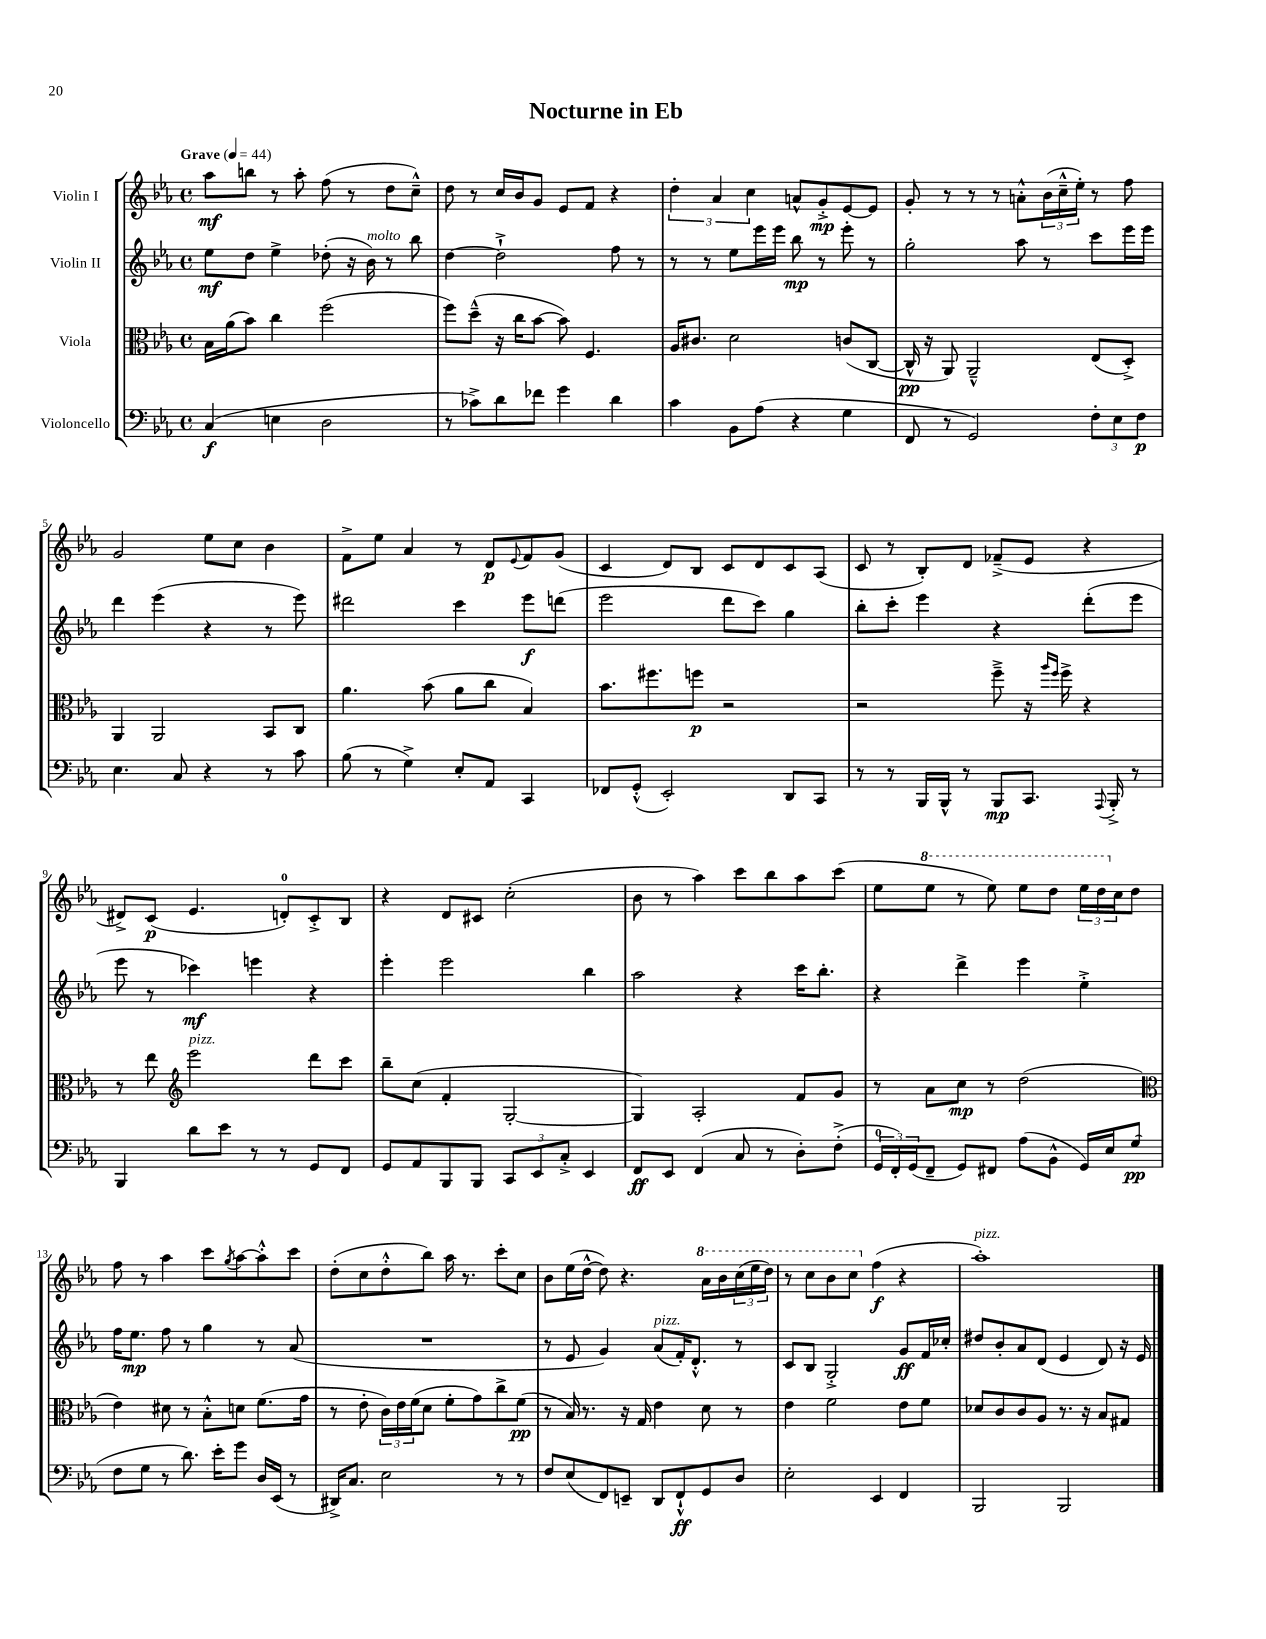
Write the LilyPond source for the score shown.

\header { title = "Nocturne in Eb" }
<<
\new StaffGroup <<
\new Staff = "s0" \with { instrumentName = "Violin I" } {
    \clef treble \key ees \major \defaultTimeSignature \time 4/4 \tempo "Grave" 4 = 44
    aes''8\mf b''8 r8 aes''8-. f''8( r8 d''8 c''8---^) |
    d''8 r8 c''16 bes'16 g'8 ees'8 f'8 r4 |
    \tuplet 3/2 { d''4-. aes'4 c''4 } a'8-^ g'8-.->\mp ees'8~ ees'8 |
    g'8-. r8 r8 r8 a'8-.-^ \tuplet 3/2 { bes'16( c''16---^ ees''16-.) } r8 f''8 |
    g'2 ees''8 c''8 bes'4 |
    f'8-> ees''8 aes'4 r8 d'8\p \appoggiatura { ees'8 } f'8 g'8( |
    c'4 d'8) bes8 c'8 d'8 c'8 aes8( |
    c'8 r8 bes8-.) d'8 fes'8--->( ees'8 r4 |
    dis'8->) c'8\p( ees'4. d'8-0-.) c'8-.-> bes8 |
    r4 d'8 cis'8 c''2-.( |
    bes'8 r8 aes''4) c'''8 bes''8 aes''8 c'''8( |
    ees''8 \ottava #1 ees'''8 r8 ees'''8) ees'''8 d'''8 \tuplet 3/2 { ees'''16 d'''16 \ottava #0 c''16 } d''8 |
    f''8 r8 aes''4 c'''8 \acciaccatura { g''8 } aes''8~ aes''8-.-^ c'''8 |
    d''8-.( c''8 d''8-.-^ bes''8) aes''16 r8. c'''8-. c''8 |
    bes'8 ees''16( d''16~-^ d''8) r4. \ottava #1 aes''16 bes''16 \tuplet 3/2 { c'''16( ees'''16 d'''16) } |
    r8 c'''8 bes''8 c'''8 \ottava #0 f''4\f( r4 |
    aes''1-.^\markup { \italic "pizz." }) \bar "|." |
}
\new Staff = "s1" \with { instrumentName = "Violin II" } {
    \clef treble \key ees \major \defaultTimeSignature \time 4/4
    ees''8\mf d''8 ees''4-> des''8-.( r16 bes'16^\markup { \italic "molto" }) r8 bes''8 |
    d''4~ d''2-!-> f''8 r8 |
    r8 r8 ees''8 ees'''16 ees'''16 bes''8\mp r8 ees'''8-. r8 |
    g''2-. aes''8 r8 c'''8 ees'''16 ees'''16 |
    d'''4 ees'''4( r4 r8 ees'''8) |
    dis'''2 c'''4 ees'''8\f d'''8( |
    ees'''2 d'''8 c'''8) g''4 |
    bes''8-. c'''8-. ees'''4 r4 d'''8-.( ees'''8 |
    ees'''8 r8 ces'''4\mf) e'''4 r4 |
    ees'''4-. ees'''2 bes''4 |
    aes''2 r4 c'''16 bes''8.-. |
    r4 d'''4-> ees'''4 ees''4-.-> |
    f''16 ees''8.\mp f''8 r8 g''4 r8 aes'8( |
    R1 |
    r8 ees'8 g'4) aes'8^\markup { \italic "pizz." }( f'16-.) d'8.-.-^ r8 |
    c'8 bes8 g2-.-> g'8\ff f'16 ces''16-. |
    dis''8 bes'8-. aes'8 d'8( ees'4 d'8) r16 ees'16 \bar "|." |
}
\new Staff = "s2" \with { instrumentName = "Viola" } {
    \clef alto \key ees \major \defaultTimeSignature \time 4/4
    bes16 aes'16( bes'8) c''4 f''2( |
    f''8) d''8---^( r16 c''16 bes'8~ bes'8) f4. |
    aes16 cis'8. d'2 c'8( c8~ |
    c16-^\pp r16 aes,8) aes,2---^ ees8( d8-.->) |
    aes,4 aes,2 bes,8 c8 |
    aes'4. bes'8( aes'8 c''8 bes4) |
    bes'8. fis''8. f''8\p r2 |
    r2 f''8---> r16 \grace { aes''16 f''16 } f''16-> r4 |
    r8 ees''8 \clef treble ees'''2^\markup { \italic "pizz." } d'''8 c'''8 |
    bes''8-- c''8( f'4-. g2~-. |
    g4) aes2-. f'8 g'8 |
    r8 aes'8 c''8\mp r8 d''2( |
    \clef alto ees'4) dis'8 r8 bes8-.-^ d'8 f'8.( g'16 |
    r8 ees'8-. \tuplet 3/2 { c'16) ees'16 f'16( } d'8 f'8-. g'8) c''8-> f'8\pp( |
    r8 bes16) r8. r16 g16 ees'4 d'8 r8 |
    ees'4 f'2 ees'8 f'8 |
    des'8 c'8 c'8 aes8 r8. r16 bes8 gis8 \bar "|." |
}
\new Staff = "s3" \with { instrumentName = "Violoncello" } {
    \clef bass \key ees \major \defaultTimeSignature \time 4/4
    c4\f( e4 d2 |
    r8 ces'8->) d'8 fes'8 g'4 d'4 |
    c'4 bes,8 aes8( r4 g4 |
    f,8 r8 g,2) \tuplet 3/2 { f8-. ees8 f8\p } |
    ees4. c8 r4 r8 c'8 |
    bes8( r8 g4->) ees8-. aes,8 c,4 |
    fes,8 g,8-.-^( ees,2-.) d,8 c,8 |
    r8 r8 bes,,16 bes,,16-^ r8 bes,,8\mp c,8. \appoggiatura { aes,,8 } bes,,16-.-> r8 |
    bes,,4 d'8 ees'8 r8 r8 g,8 f,8 |
    g,8 aes,8 bes,,8 bes,,8 \tuplet 3/2 { c,8 ees,8 c8-.-> } ees,4 |
    f,8\ff ees,8 f,4( c8 r8 d8-.) f8-.->( |
    \tuplet 3/2 { g,16-0 f,16-.) g,16( } f,8-- g,8) fis,8 aes8( bes,8-^ g,16) ees16 g8\pp( |
    f8 g8 r8 d'8.) ees'16-. g'8 d16 ees,16( r8 |
    dis,16->) c8. ees2 r8 r8 |
    f8 ees8( f,8) e,8-- d,8 f,8-!-^\ff g,8 d8 |
    ees2-. ees,4 f,4 |
    bes,,2 bes,,2 \bar "|." |
}
>>
>>
